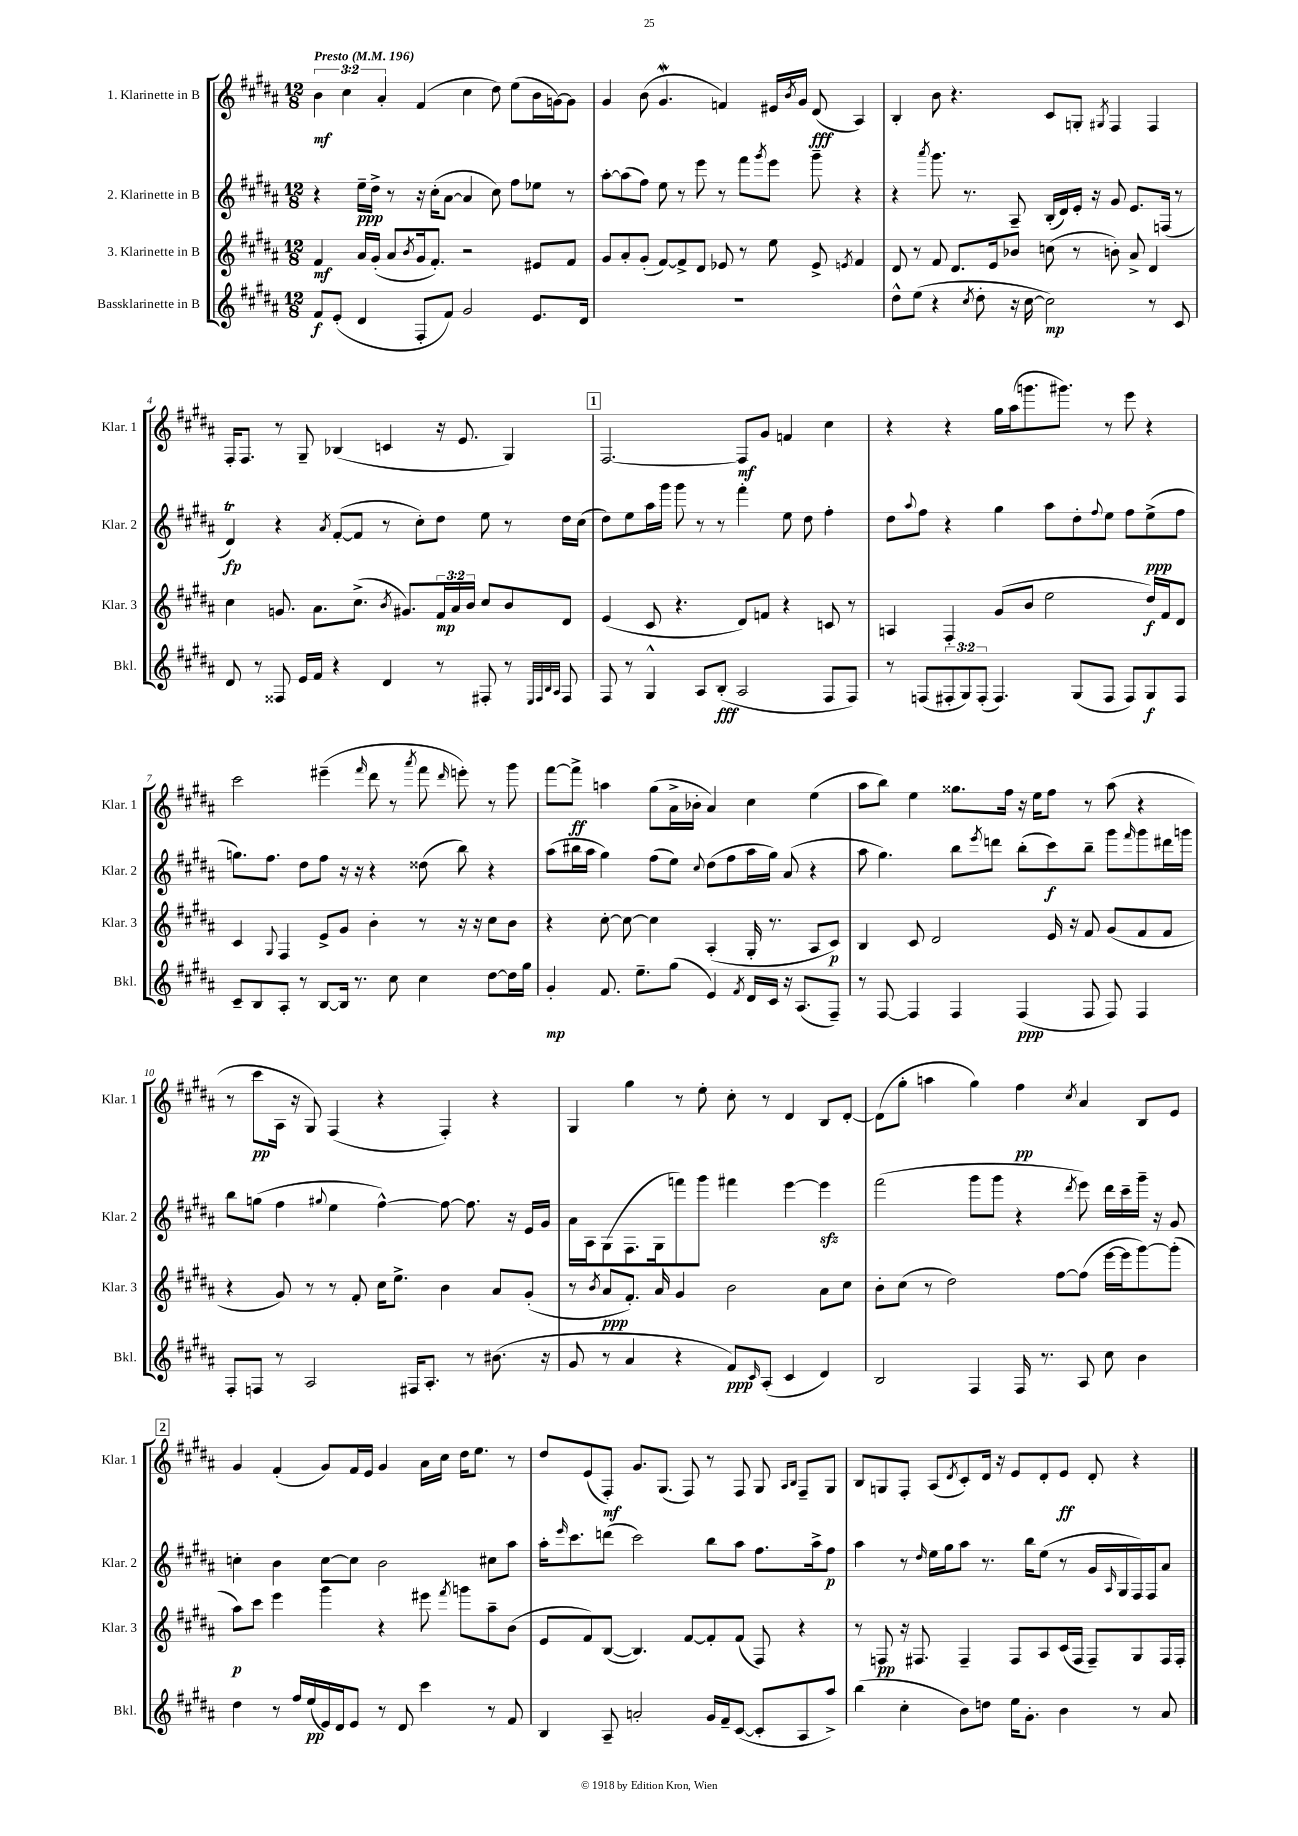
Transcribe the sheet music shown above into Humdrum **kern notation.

**kern	**dynam	**kern	**dynam	**kern	**dynam	**kern	**dynam
*part4	*part4	*part3	*part3	*part2	*part2	*part1	*part1
*staff4	*staff4	*staff3	*staff3	*staff2	*staff2	*staff1	*staff1
*I"Bassklarinette in B	*	*I"3. Klarinette in B	*	*I"2. Klarinette in B	*	*I"1. Klarinette in B	*
*I'Bkl.	*	*I'Klar. 3	*	*I'Klar. 2	*	*I'Klar. 1	*
*clefG2	*	*clefG2	*	*clefG2	*	*clefG2	*
*k[f#c#g#d#a#]	*	*k[f#c#g#d#a#]	*	*k[f#c#g#d#a#]	*	*k[f#c#g#d#a#]	*
*M12/8	*	*M12/8	*	*M12/8	*	*M12/8	*
*MM196	*	*MM196	*	*MM196	*	*MM196	*
=1	=1	=1	=1	=1	=1	=1	=1
!	!	!	!	!	!	!LO:TX:a:B:t=Presto	!
8f#/L	f	4f#/	mf	4r	.	6b\	mf
(8e'/J	.	.	.	.	.	.	.
.	.	.	.	.	.	6cc#\	.
4d#/	.	16a#/LL	.	16ee~\LL	ppp	.	.
.	.	(16g#'/JJ	.	16dd#^\JJ	.	.	.
.	.	.	.	.	.	6a#'/	.
.	.	8a#/L	.	8r	.	.	.
.	.	8qb/	.	.	.	.	.
8F#'/L	.	16g#/k	.	16r	.	(4f#/	.
.	.	8.f#'/J)	.	(16cc#'\KL	.	.	.
8f#/J)	.	.	.	[8a#\J	.	.	.
2g#/	.	2r	.	4a#/]	.	4cc#\	.
.	.	.	.	8cc#\)	.	8dd#\)	.
.	.	.	.	8ff#\L	.	(8ee\L	.
8.e/L	.	8e#X/L	.	8ee-X\J	.	16b\L	.
.	.	.	.	.	.	[16gn\J)	.
.	.	8f#/J	.	8r	.	8g\J]	.
16d#/Jk	.	.	.	.	.	.	.
=2	=2	=2	=2	=2	=2	=2	=2
1.r	.	8g#/L	.	[8aa#'\L	.	4g#/	.
.	.	8a#'/	.	(8aa#\]	.	.	.
.	.	(8g#'/J	.	8ff#\J)	.	(8b\	.
.	.	[8f#/L)	.	8ee\	.	4.g#W/	.
.	.	8f#^/]	.	8r	.	.	.
.	.	8d#/J	.	8eee\	.	.	.
.	.	8e-X/	.	8r	.	4fn/)	.
.	.	8r	.	8fff#\L	.	.	.
.	.	.	.	8qggg#/	.	.	.
.	.	8ee\	.	8eee\J	.	16e#X/LL	.
.	.	.	.	.	.	8qb/	.
.	.	.	.	.	.	16g#/JJ	.
.	.	8e-^/	.	8ggg#~\	.	(8d#/	fff
.	.	8qen/	.	.	.	.	.
.	.	4f#/	.	4r	.	4A#/)	.
=3	=3	=3	=3	=3	=3	=3	=3
8dd#^^\L	.	8d#/	.	4r	.	4B'/	.
(8ee\J	.	8r	.	.	.	.	.
.	.	.	.	8qaaa#/	.	.	.
4r	.	8f#/	.	8.ggg#\	.	8b\	.
.	.	8.d#/L	.	.	.	4.r	.
.	.	.	.	8.r	.	.	.
8qcc#/	.	.	.	.	.	.	.
8dd#'\	.	.	.	.	.	.	.
.	.	16e/k	.	.	.	.	.
16r	.	8b-X/J	.	8A#~/	.	.	.
[16cc#\	.	.	.	.	.	.	.
2cc#\])	mp	(8ccn\	.	(16B'/LL	.	8c#/L	.
.	.	.	.	16d#/)	.	.	.
.	.	8r	.	16e'/JJ	.	8Gn'/J	.
.	.	.	.	16r	.	.	.
.	.	.	.	.	.	8qG#X/	.
.	.	8bn'\)	.	8g#/	.	4F#/	.
.	.	8a#^/	.	8.e/L	.	.	.
8r	.	4d#/	.	.	.	4F#/	.
.	.	.	.	(16Fn/Jk	.	.	.
8c#/	.	.	.	8r	.	.	.
!!LO:LB:g=z
=4	=4	=4	=4	=4	=4	=4	=4
8d#/	.	4cc#\	.	4d#t/)	fp	16F#'/KL	.
.	.	.	.	.	.	8.F#/J	.
8r	.	.	.	.	.	.	.
8F##X/	.	8.gn/	.	4r	.	8r	.
16e/LL	.	.	.	.	.	8G#~/	.
16f#/JJ	.	8.a#\L	.	.	.	.	.
.	.	.	.	8qa#/	.	.	.
4r	.	.	.	([8f#'/L	.	(4B-X/	.
.	.	(8.cc#^\J	.	8f#/J]	.	.	.
4d#/	.	.	.	8r	.	4cn/	.
.	.	8qb/	.	.	.	.	.
.	.	8.g#X/L)	.	.	.	.	.
.	.	.	.	8cc#'\L)	.	.	.
8r	.	24f#/L	mp	8dd#\J	.	16r	.
.	.	24a#/	.	.	.	.	.
.	.	.	.	.	.	8.e/	.
.	.	24b/JJ	.	.	.	.	.
8F#X'/	.	8cc#/L	.	8ee\	.	.	.
8r	.	8b/	.	8r	.	4G#/)	.
32qqE/LLL	.	.	.	.	.	.	.
32qqF#/	.	.	.	.	.	.	.
32qqB/	.	.	.	.	.	.	.
32qqA#/JJJ	.	.	.	.	.	.	.
8F#/	.	8d#/J	.	16dd#\LL	.	.	.
.	.	.	.	(16cc#\JJ	.	.	.
!!LO:REH:place=s1:t=1
=5	=5	=5	=5	=5	=5	=5	=5
8F#/	.	(4e/	.	8dd#\L)	.	[2.F#/	.
8r	.	.	.	8ee\	.	.	.
4G#^^/	.	8c#/	.	16aa#\L	.	.	.
.	.	.	.	16ggg#\JJ	.	.	.
.	.	4.r	.	8ggg#\	.	.	.
8A#/L	.	.	.	8r	.	.	.
(8B'/J	fff	.	.	8r	.	.	.
2A#/	.	8d#/L)	.	4fff#'\	.	8F#/L]	mf
.	.	8fn/J	.	.	.	8g#/J	.
.	.	4r	.	8ee\	.	4fn/	.
.	.	.	.	8dd#\	.	.	.
8F#/L	.	8cn/	.	4ff#'\	.	4cc#\	.
8F#/J)	.	8r	.	.	.	.	.
=6	=6	=6	=6	=6	=6	=6	=6
8r	.	4An/	.	8dd#\L	.	4r	.
.	.	.	.	8qqaa#/	.	.	.
(8Fn/L	.	.	.	8ff#\J	.	.	.
12F#X'/	.	4F#'/	.	4r	.	4r	.
12G#/)	.	.	.	.	.	.	.
(12F#'/J	.	.	.	.	.	.	.
4.F#/)	.	(8g#/L	.	4gg#\	.	16gg#\LL	.
.	.	.	.	.	.	(16aa#\J	.
.	.	8b/J	.	.	.	8.gggn\	.
.	.	2ee\	.	8aa#\L	.	.	.
.	.	.	.	.	.	8.ggg#X\J)	.
(8G#/L	.	.	.	8dd#'\	.	.	.
.	.	.	.	8qqff#/	.	.	.
8F#/J	.	.	.	8ee\J	.	8r	.
8F#/L)	.	.	.	8ff#\L	.	8eee\	.
8G#/	f	16dd#/LL)	f	(8ee^\	ppp	4r	.
.	.	16f#/J	.	.	.	.	.
8F#/J	.	8d#/J	.	8ff#\J	.	.	.
!!LO:LB:g=z
=7	=7	=7	=7	=7	=7	=7	=7
8c#~/L	.	4c#/	.	8.ggn\L)	.	2ccc#\	.
8B/	.	.	.	.	.	.	.
.	.	.	.	8.ff#\J	.	.	.
.	.	8qqG#/	.	.	.	.	.
8A#'/J	.	4F#/	.	.	.	.	.
8r	.	.	.	8dd#\L	.	.	.
[8B/L	.	8e^/L	.	8ff#\J	.	(4eee#X~\	.
16B/Jk]	.	8g#/J	.	16r	.	.	.
8.r	.	.	.	16r	.	.	.
.	.	.	.	.	.	16qqfff#/	.
.	.	4b'\	.	4r	.	8ddd#\	.
8cc#\	.	.	.	.	.	8r	.
.	.	.	.	.	.	8qaaa#/	.
4cc#\	.	8r	.	(8dd##X\	.	8fff#\	.
.	.	.	.	.	.	16qqddd#/	.
.	.	16r	.	8bb\)	.	8eeen'\)	.
.	.	16r	.	.	.	.	.
[8dd#\L	.	8cc#\L	.	4r	.	8r	.
16dd#\L]	.	8b\J	.	.	.	8ggg#\	.
16gg#\JJ	.	.	.	.	.	.	.
=8	=8	=8	=8	=8	=8	=8	=8
4g#'/	mp	4r	.	(8aa#\L	.	[8fff#\L	.
.	.	.	.	16bb#X\L	.	8fff#^\J]	ff
.	.	.	.	16aa#\JJ	.	.	.
8.f#/	.	[8cc#'\	.	4gg#\)	.	4aan\	.
.	.	8cc#\_	.	.	.	.	.
8.ee~\L	.	.	.	.	.	.	.
.	.	4cc#\]	.	(8ff#\L	.	(8gg#\L	.
(8gg#\J	.	.	.	8ee\J)	.	16a#^\L	.
.	.	.	.	.	.	16b-X'\JJ	.
.	.	.	.	8qqcc#/	.	.	.
4e/)	.	(4A#'/	.	(8dd#\L	.	4a#/)	.
.	.	.	.	8ff#\	.	.	.
8qf#/	.	.	.	.	.	.	.
16d#/LL	.	16G#'/	.	16aa#\L	.	4cc#\	.
16c#/JJ	.	8.r	.	16gg#\JJ)	.	.	.
16r	.	.	.	(8a#/	.	.	.
(8.A#/L	.	.	.	.	.	.	.
.	.	8A#/L	.	4r	.	(4ee\	.
8F#~/J)	.	8c#/J)	p	.	.	.	.
=9	=9	=9	=9	=9	=9	=9	=9
8r	.	4B/	.	8aa#\	.	8aa#\L	.
[8F#/	.	.	.	4.gg#\)	.	8bb\J)	.
4F#/]	.	8c#/	.	.	.	4ee\	.
.	.	2d#/	.	.	.	.	.
4F#/	.	.	.	8bb\L	.	8.gg##X\L	.
.	.	.	.	8qeee/	.	.	.
.	.	.	.	8dddn\J	.	.	.
.	.	.	.	.	.	16ff#\Jk	.
(4F#/	ppp	.	.	(8bb'\L	.	16r	.
.	.	.	.	.	.	16ee\KL	.
.	.	16e/	.	8ccc#\)	f	8ff#\J	.
.	.	16r	.	.	.	.	.
8F#/	.	8f#/	.	8bb~\J	.	8r	.
8F#/)	.	(8g#/L	.	8ggg#\L	.	(8aa#\	.
.	.	.	.	16qqfff#/	.	.	.
4F#/	.	8f#/	.	8ggg#\	.	4r	.
.	.	8f#/J	.	16ddd#X\L	.	.	.
.	.	.	.	16gggn\JJ	.	.	.
!!LO:LB:g=z
=10	=10	=10	=10	=10	=10	=10	=10
8F#'/L	.	4r	.	8bb\L	.	8r	.
8Fn/J	.	.	.	(8ggn\J	.	8ccc#\L	pp
8r	.	8g#/)	.	4ff#\	.	16A#\Jk	.
.	.	.	.	.	.	16r	.
2A#/	.	8r	.	.	.	8G#/)	.
.	.	.	.	8qqgg#X/	.	.	.
.	.	8r	.	4ee\	.	(4F#/	.
.	.	8f#'/	.	.	.	.	.
.	.	16cc#\KL	.	[4ff#^^\)	.	4r	.
.	.	8.ee^\J	.	.	.	.	.
16F#X/KL	.	.	.	.	.	.	.
8.A#'/J	.	.	.	.	.	.	.
.	.	4b\	.	8ff#\_	.	4F#'/)	.
8r	.	.	.	8.ff#\]	.	.	.
(8.b#X\	.	8a#/L	.	.	.	4r	.
.	.	.	.	16r	.	.	.
.	.	(8g#'/J	.	16e/LL	.	.	.
16r	.	.	.	16g#/JJ	.	.	.
=11	=11	=11	=11	=11	=11	=11	=11
8g#/	.	8r	.	16a#\LL	.	4G#/	.
.	.	.	.	16A#\J	.	.	.
.	.	8qb/	.	.	.	.	.
8r	.	8a#/L	ppp	(8G#\	.	.	.
4a#/	.	8.f#'/J)	.	8.F#\	.	4gg#\	.
.	.	16a#/	.	16G#\k	.	.	.
4r	.	4g#/	.	8fffn\)	.	8r	.
.	.	.	.	8ggg#\J	.	8ee'\	.
8f#/L)	ppp	2b\	.	4fff#X\	.	8cc#'\	.
16qqc#/	.	.	.	.	.	.	.
(8A#'/J	.	.	.	.	.	8r	.
4c#/	.	.	.	[4eee\	.	4d#/	.
4d#/)	.	8a#\L	.	4eeezz\]	.	8B/L	.
.	.	8cc#\J	.	.	.	[8d#'/J	.
=12	=12	=12	=12	=12	=12	=12	=12
2B/	.	8b'\L	.	(2fff#\	.	(8d#\L]	.
.	.	(8cc#\J	.	.	.	8gg#'\J	.
.	.	8r	.	.	.	4aan\	.
.	.	2dd#\)	.	.	.	.	.
4F#/	.	.	.	8ggg#\L	.	4gg#\)	.
.	.	.	.	8ggg#\J	.	.	.
16F#/	.	.	.	4r	.	4ff#\	pp
8.r	.	.	.	.	.	.	.
.	.	[8ff#\L	.	.	.	.	.
.	.	.	.	8qddd#/	.	8qcc#/	.
8A#/	.	(8ff#\J]	.	8eee\)	.	4a#/	.
8cc#\	.	[16eee\LL	.	16ddd#\LL	.	.	.
.	.	16eee\J]	.	16ccc#~\	.	.	.
4b\	.	[8ggg#\)	.	16ggg#~\JJ	.	8B/L	.
.	.	.	.	16r	.	.	.
.	.	(8ggg#'\J]	.	8g#/	.	8e/J	.
!!LO:LB:g=z
!!LO:REH:place=s1:t=2
=13	=13	=13	=13	=13	=13	=13	=13
4dd#\	.	8aa#\L)	p	4ccn'\	.	4g#/	.
.	.	8ccc#\J	.	.	.	.	.
8r	.	4eee\	.	4b\	.	(4f#'/	.
16ff#/LL	.	.	.	.	.	.	.
(16ee/	pp	.	.	.	.	.	.
16e/)	.	4ggg#\	.	[8cc\L	.	8g#/L)	.
16d#/J	.	.	.	.	.	.	.
8e/J	.	.	.	8cc\J]	.	16f#/L	.
.	.	.	.	.	.	16e/JJ	.
8r	.	4r	.	2b\	.	4g#/	.
8d#/	.	.	.	.	.	.	.
4ccc#\	.	8eee#X\	.	.	.	16a#\LL	.
.	.	.	.	.	.	16cc#\JJ	.
.	.	8qfff#/	.	.	.	.	.
.	.	8gggn\L	.	.	.	16dd#\KL	.
.	.	.	.	.	.	8.ee\J	.
8r	.	8aa#~\	.	8cc#X\L	.	.	.
8f#/	.	(8b\J	.	8aa#\J	.	8r	.
=14	=14	=14	=14	=14	=14	=14	=14
4B/	.	8e/L	.	16aa#'\KL	.	8dd#/L	.
.	.	.	.	16qqeee/	.	.	.
.	.	.	.	8.ccc#\	.	.	.
.	.	8f#/)	.	.	.	(8e/	.
8A#~/	.	([8B/J	.	(8dddn\J	.	8F#'/J)	mf
2an'/	.	4.B/])	.	2ccc#\)	.	8.g#/L	.
.	.	.	.	.	.	(8.G#/J	.
.	.	[8f#/L	.	.	.	8F#/)	.
16g#/LL	.	8f#'/]	.	8bb\L	.	8r	.
16f#~/J	.	.	.	.	.	.	.
([8c#/J	.	(8f#/J	.	8aa#\J	.	8F#/	.
8c#'/L]	.	8F#/)	.	8.ff#\L	.	8G#/	.
.	.	.	.	.	.	16qqA#/LL	.
.	.	.	.	.	.	16qqB/JJ	.
8A#/	.	4r	.	.	.	8F#~/L	.
.	.	.	.	16aa#^\k	.	.	.
8aa#^/J)	.	.	.	8ff#\J	p	8G#/J	.
=15	=15	=15	=15	=15	=15	=15	=15
(4bb\	.	8r	.	4aa#\	.	8B/L	.
.	.	8Fn/	pp	.	.	8Gn/	.
4cc#'\	.	16r	.	8r	.	8F#'/J	.
.	.	8.F#X/	.	.	.	.	.
.	.	.	.	16qqdd#/	.	.	.
.	.	.	.	16ee\LL	.	(8A#/L	.
.	.	.	.	16gg#\J	.	.	.
.	.	.	.	.	.	8qd#/	.
8b\L)	.	4F#~/	.	8aa#\J	.	8c#'/)	.
8ddn\J	.	.	.	8.r	.	16d#/Jk	.
.	.	.	.	.	.	16r	.
16ee\KL	.	8F#/L	.	.	.	8e/L	.
8.g#'\J	.	.	.	16bb\KL	.	.	.
.	.	8A#/	.	(8ee\J	.	8d#'/	.
4b\	.	(16c#/L	.	8r	.	8e/J	ff
.	.	16F#/JJ	.	.	.	.	.
.	.	8F#~/L)	.	16g#/LL	.	8d#'/	.
.	.	.	.	16qqA#/	.	.	.
.	.	.	.	16G#/	.	.	.
8r	.	8G#/	.	16F#/)	.	4r	.
.	.	.	.	16F#/J	.	.	.
8a#/	.	16F#/L	.	8a#/J	.	.	.
.	.	16F#'/JJ	.	.	.	.	.
==	==	==	==	==	==	==	==
*-	*-	*-	*-	*-	*-	*-	*-
